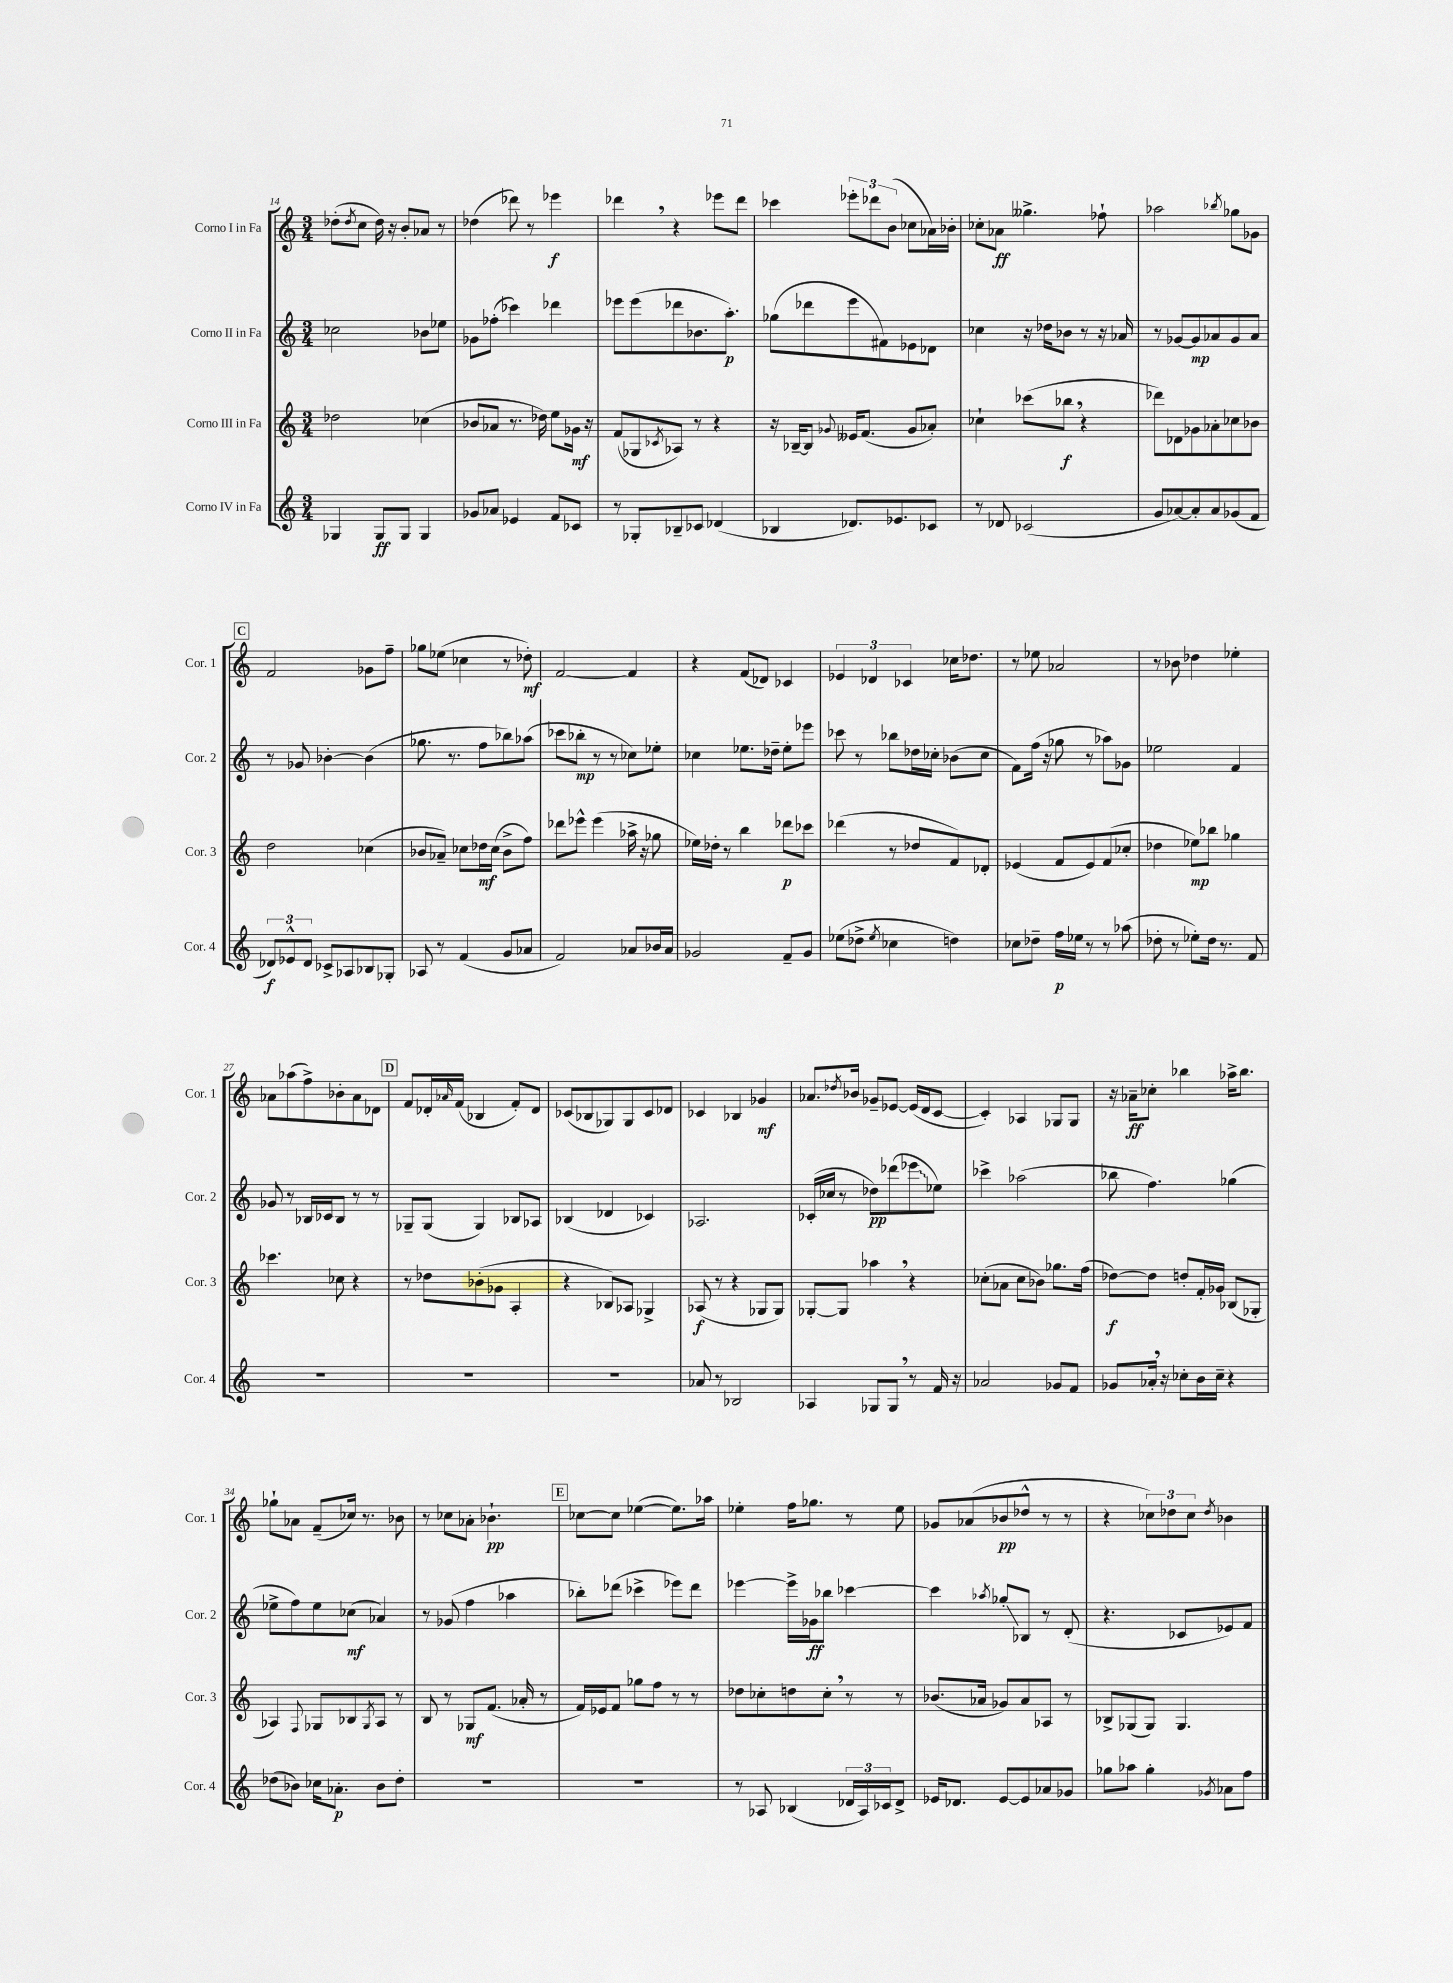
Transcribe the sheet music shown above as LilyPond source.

<<
\new StaffGroup <<
\new Staff = "s0" \with { instrumentName = "Corno I in Fa" shortInstrumentName = "Cor. 1" } {
    \clef treble \key c \major \numericTimeSignature \time 3/4
    des''8-.( \acciaccatura { des''8 } c''8 des''16) r16 b'8-. aes'8 r8 |
    des''4( des'''8) r8 ees'''4\f |
    des'''4 \breathe r4 ees'''8 des'''8 |
    ces'''4 \tuplet 3/2 { ees'''8-. des'''8 b'8( } ces''8 aes'16) bes'16-. |
    ces''8-. aes'8\ff geses''4.-> fes''8-! |
    aes''2 \acciaccatura { bes''8 } ges''8 ges'8 |
    \mark \markup { \box "C" } f'2 ges'8 f''8-- |
    ges''8 ees''8( ces''4 r8 des''8-.\mf) |
    f'2~ f'4 |
    r4 f'8( des'8) ces'4 |
    \tuplet 3/2 { ees'4 des'4 ces'4 } ces''16 des''8. |
    r8 ees''8 aes'2 |
    r8 bes'8 des''4 ees''4-. |
    aes'8 aes''8( f''8->) bes'8-. aes'8 des'8 |
    \mark \markup { \box "D" } f'8 des'16-. \grace { aes'16 } f'16( bes4 f'8-.) des'8 |
    ces'8( bes8 ges8) ges8 ces'8 des'8 |
    ces'4 bes4 ges'4\mf |
    aes'8. \acciaccatura { des''8 } bes'16 ges'8-- ees'8~ ees'16( d'16 c'8~ |
    c'4-.) aes4 ges8 ges8 |
    r16 aes'16--\ff ces''8-. bes''4 aes''16-> bes''8. |
    ges''8-! aes'8 f'8--( ces''16) r8. bes'8 |
    r8 ces''8 aes'8-. bes'4.-!\pp |
    \mark \markup { \box "E" } ces''8~ ces''8 ees''4~( ees''8.) aes''16 |
    ees''4-. f''16 ges''8. r8 ees''8 |
    ges'8 aes'8( bes'8\pp des''8-^ r8 r8 |
    r4 \tuplet 3/2 { ces''8) des''8 ces''8 } \acciaccatura { des''8 } bes'4 \bar "|." |
}
\new Staff = "s1" \with { instrumentName = "Corno II in Fa" shortInstrumentName = "Cor. 2" } {
    \clef treble \key c \major \numericTimeSignature \time 3/4
    ces''2 bes'8 ees''8 |
    ges'8 fes''8-.( ces'''4) des'''4 |
    ees'''8 ees'''8( des'''8 bes'8. a''8.-.\p) |
    ges''8( des'''8 e'''8 fis'8) ees'8 des'8 |
    ces''4 r16 des''16 bes'8 r8 r16 aes'16 |
    r8 ges'8~ ges'8\mp aes'8 ges'8 aes'8 |
    \mark \markup { \box "C" } r8 ges'8 bes'4~-. bes'4( |
    ges''8. r8. f''8 bes''8) aes''8( |
    ces'''8 bes''8-.\mp r8 r8 ces''8) ees''8-. |
    ces''4 ees''8. des''16-- ees''8-. ees'''8 |
    ces'''8 r8 bes''8 des''16 ces''16-. bes'8( ces''8 |
    f'8) f''16( r16 ges''8 r8 aes''8) ges'8 |
    ees''2 f'4 |
    ges'8 r8 bes16 ces'16 bes8 r8 r8 |
    \mark \markup { \box "D" } ges8-- ges8( ges4) bes8 aes8 |
    bes4( des'4 ces'4) |
    aes2. |
    ces'16-.( ces''16 r8 des''8\pp) des'''8( \once \override Glissando.style = #'zigzag ees'''8\glissando ees''8) |
    ces'''4-> aes''2( |
    bes''8 f''4.) ges''4( |
    ees''8-> f''8) ees''8 ces''8\mf( aes'4) |
    r8 ges'8( f''4 aes''4 |
    \mark \markup { \box "E" } bes''8-.) des'''8( ces'''4-> ees'''8) des'''8 |
    ees'''4~ ees'''16-> ges'16\ff bes''8 ces'''4~ |
    ces'''4 \acciaccatura { aes''8 } ges''8-.\glissando bes8 r8 d'8-.( |
    r4. ces'8 ees'8) f'8 \bar "|." |
}
\new Staff = "s2" \with { instrumentName = "Corno III in Fa" shortInstrumentName = "Cor. 3" } {
    \clef treble \key c \major \numericTimeSignature \time 3/4
    des''2 ces''4( |
    bes'8 aes'8 r8. des''16) e''8 ges'16\mf r16 |
    f'8( ges8 \acciaccatura { ces'8 } aes8) r8 r4 |
    r16 bes16~-- bes8 \appoggiatura { ges'8 } eeses'16 f'8.( ges'8 aes'8-.) |
    ces''4-! ces'''8( bes''8\f \breathe r4 |
    des'''8) des'8 ges'8 aes'8-. ces''8 bes'8 |
    \mark \markup { \box "C" } d''2 ces''4( |
    bes'8 aes'8--) ces''8 des''16\mf ces''16( bes'8-> f''8) |
    des'''8 ees'''8-^ ees'''4( aes''16-> r16 ges''8 |
    ees''16) des''16-. r8 b''4 des'''8\p ces'''8 |
    des'''4( r8 des''8 f'8) des'8-. |
    ees'4( f'8 ees'8) f'8( ces''8-. |
    des''4 ees''8\mp) bes''8 ges''4 |
    ces'''4. ces''8 r4 |
    \mark \markup { \box "D" } r8 des''8 bes'8-.( ges'8 a4-. |
    r4 bes8) aes8 ges4-> |
    aes8\f( r8 r4 ges8 ges8) |
    ges8~-. ges8 aes''4 \breathe r4 |
    ces''8-.( aes'8 ces''8 bes'8) ges''8. f''16( |
    des''8~\f) des''8 d''8-. f'16-. ges'16 bes8( ges8-. |
    aes4) \appoggiatura { f8 } ges8 bes8 \acciaccatura { ges8 } aes8 r8 |
    b8 r8 ges8\mf f'8.( aes'16-. r8 |
    \mark \markup { \box "E" } f'16) ees'16 f'8 ges''8 f''8 r8 r8 |
    des''8 ces''8-. d''8 ces''8-. \breathe r8 r8 |
    bes'8.( aes'16 ges'8) aes'8 aes8 r8 |
    bes8-> ges8( ges8) ges4. \bar "|." |
}
\new Staff = "s3" \with { instrumentName = "Corno IV in Fa" shortInstrumentName = "Cor. 4" } {
    \clef treble \key c \major \numericTimeSignature \time 3/4
    ges4 ges8\ff ges8 ges4 |
    ges'8 \once \override Glissando.style = #'zigzag aes'8\glissando ees'4 f'8 ces'8 |
    r8 ges8-. bes8-- ces'8 des'4( |
    bes4 des'8.) ees'8. ces'8 |
    r8 des'8 ces'2( |
    g'8 aes'8~) aes'8-. aes'8 ges'8( f'8 |
    \mark \markup { \box "C" } \tuplet 3/2 { des'8\f) ees'8-^ des'8 } ces'8-> aes8 bes8 ges8-. |
    aes8 r8 f'4( g'8 aes'8 |
    f'2) aes'8 bes'16 aes'16 |
    ges'2 f'8-- ges'8 |
    ees''8( des''8-> \acciaccatura { ees''8 } ces''4 d''4) |
    ces''8 des''8-- f''16\p ees''16 r8 r8 aes''8( |
    des''8-. r8 ees''8-.) des''16 r8. f'8 |
    R2. |
    \mark \markup { \box "D" } R2. |
    R2. |
    aes'8 r8 bes2 |
    aes4 ges8 ges8 \breathe r8 f'16 r16 |
    aes'2 ges'8 f'8 |
    ges'8 aes'16-. \breathe r16 ces''8-. b'16 ces''16-- r4 |
    des''8( bes'8) ces''16 aes'8.-.\p bes'8 des''8-. |
    R2. |
    \mark \markup { \box "E" } R2. |
    r8 aes8 bes4( \tuplet 3/2 { des'16 aes16) ces'16 } des'8-> |
    ees'16 des'8. ees'8~ ees'8 aes'8 ges'8 |
    ges''8 aes''8 ges''4-. \acciaccatura { ges'8 } aes'8 f''8 \bar "|." |
}
>>
>>
\layout { \context { \Score currentBarNumber = #14 } }
